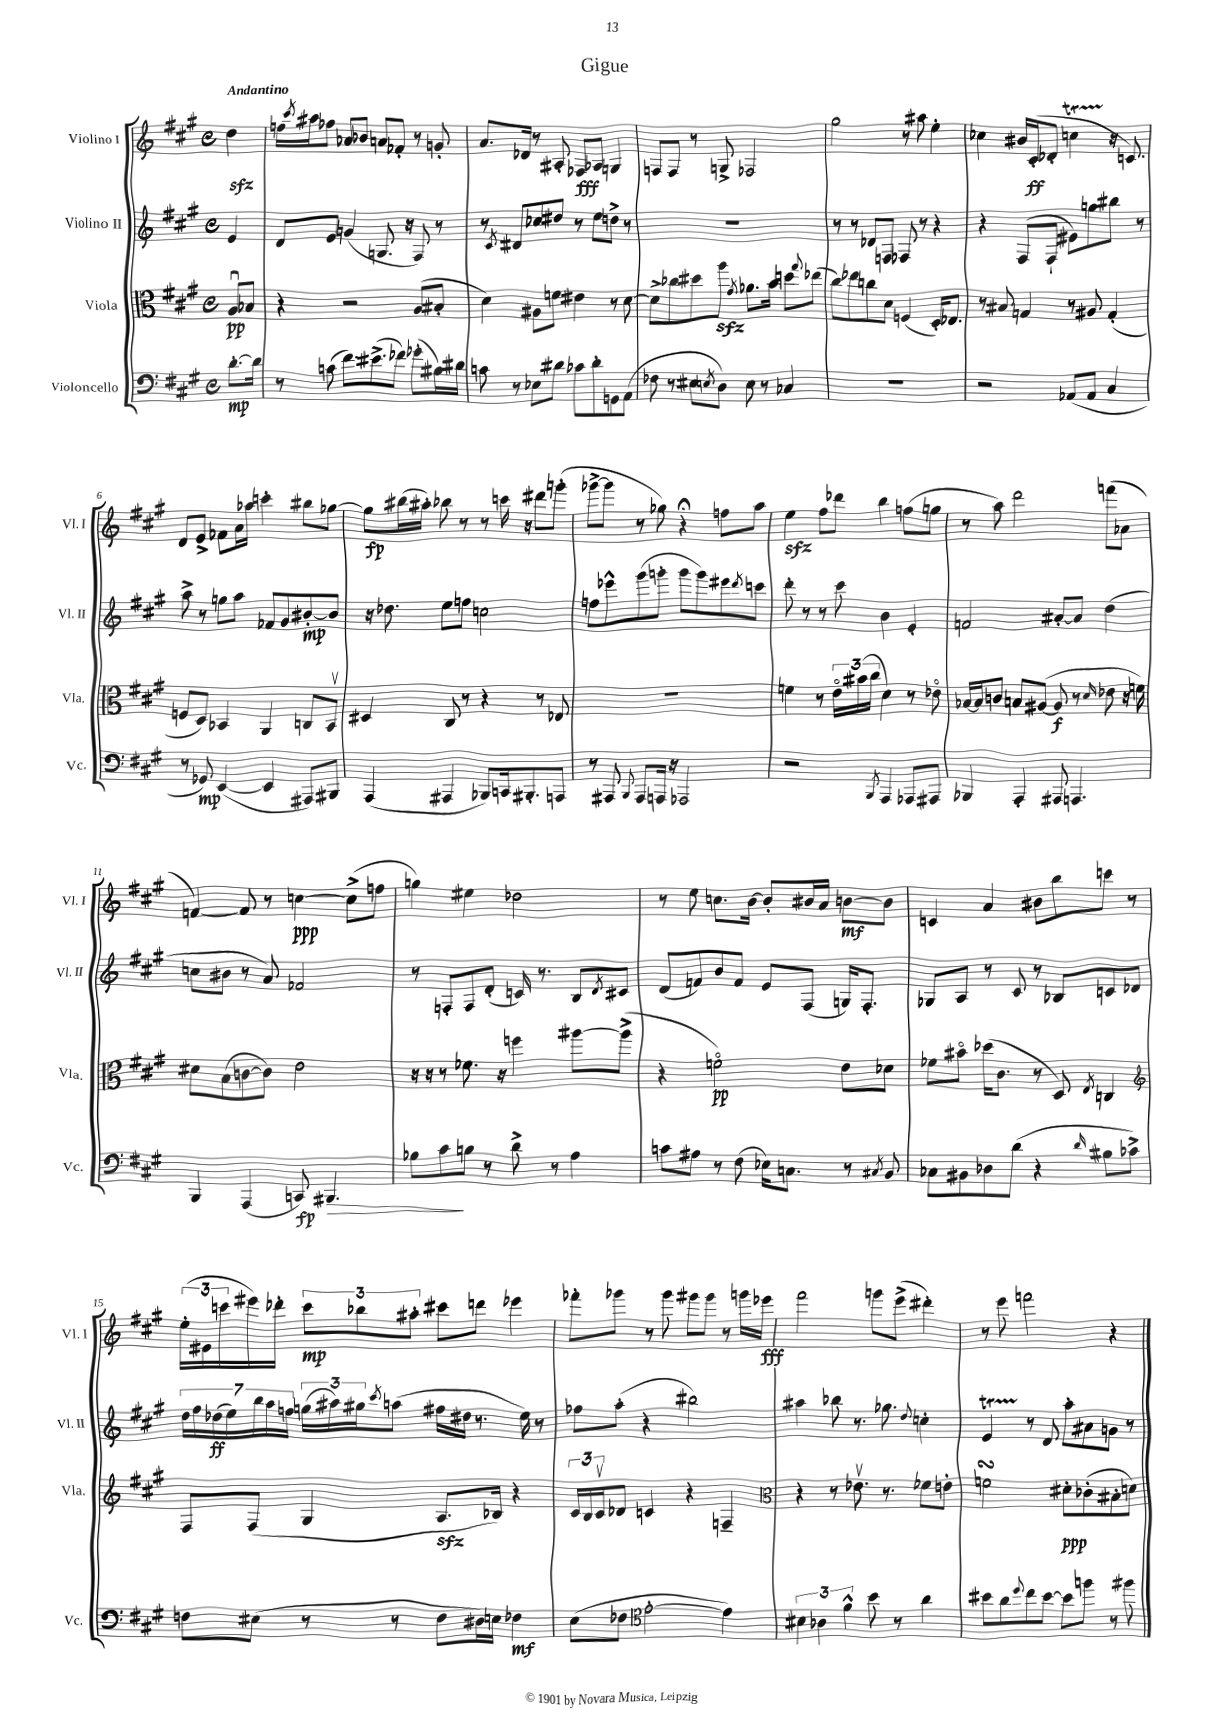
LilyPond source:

\header { title = "Gigue" }
<<
\new StaffGroup <<
\new Staff = "s0" \with { instrumentName = "Violino I" shortInstrumentName = "Vl. I" } {
    \clef treble \key a \major \defaultTimeSignature \time 4/4 \partial 4 \tempo "Andantino"
    d''4\sfz |
    f''16 \acciaccatura { cis'''8 } ais''16 fes''8 aes'8 bes'8 a'8 fes'8-. r8 g'8-. |
    a'8. des'16 r8 ais8-. fes8\fff aes8 g4 |
    f8 f8 r8 g8-> fes2 |
    gis''2 r8 ais''8 e''4-. |
    ces''4 bis'16 cis'16-.\ff( des'8-. c''4\startTrillSpan r16\stopTrillSpan c'8.) |
    d'8 e'8-> fes'8 a'16 aes''16 c'''4-. bis''8 ges''8~ |
    ges''8\fp bis''16( ais''16-.) bes''8 r8 r8 c'''16 r16 dis'''8 g'''8-.( |
    ges'''8~-> ges'''8 r8 ges''8) r4\fermata f''8 a''8 |
    e''4\sfz fis''8 des'''8 b''4 f''8( g''8 |
    r8 a''8) d'''2 f'''8( aes'8 |
    f'4~) f'8 r8 c''4~\ppp c''8->( f''8 |
    g''4) eis''4 des''2 |
    r8 e''8 c''8. b'16~ b'8-. bis'16 a'16 b'8~\mf b'8 |
    c'4 a'4 bis'8 b''8 c'''8 r8 |
    \tuplet 3/2 { e''16-.( eis'16 c'''16 } eis'''16) des'''16-. \tuplet 3/2 { c'''8\mp bes''8 ais''8-. } cis'''8 d'''8 ees'''4 |
    fes'''8-. ges'''8 r8 ges'''8 gis'''8 gis'''8 r8 g'''16 ees'''16\fff |
    fis'''2 g'''8 e'''8->( dis'''4-.) |
    r8 e'''8 f'''2 r4 \bar "|." |
}
\new Staff = "s1" \with { instrumentName = "Violino II" shortInstrumentName = "Vl. II" } {
    \clef treble \key a \major \defaultTimeSignature \time 4/4 \partial 4
    e'4 |
    d'8 e'8 g'4( g8. r16 fis8) r8 |
    r8 \acciaccatura { cis'8 } dis'8 ces''8 dis''8 r8 e''8 d''8-> r8 |
    R1 |
    r8 r8 des'8 f8 fes8 r8 r4 |
    r4 fis8( fis8-! eis'8) g''8 bis''8 r8 |
    a''8-> r8 g''8 a''8 fes'8 gis'8 bis'8~-.\mp bis'8 |
    r16 des''8. e''8 f''8 c''2 |
    f''8 ees'''8-^ gis'''8( g'''8-. g'''8 g'''8) eis'''8 \acciaccatura { d'''8 } c'''8 |
    d'''8-. r8 r8 cis'''8 b'4 e'4-. |
    f'2 ais'8~-. ais'8 d''4( |
    c''8 bis'8 r8 a'8) fes'2 |
    r8 f8-. f8 d'8-.( c'16) r8. b8 \acciaccatura { d'8 } cis'8 |
    d'8( f'8) b'8 f'8 e'8 fis8( g16) fis8.-. |
    ges8 a8 r8 cis'8 r8 bes8 c'8 des'8 |
    \tuplet 7/4 { d''16 fis''16 des''16\ff( e''16) b''16 a''16 f''16 } \tuplet 3/2 { g''16( ais''16) gis''16 } \acciaccatura { cis'''8 } a''8( fis''16 dis''16 r8. e''16) r8 |
    fes''8 a''8-.( r4 bis''2) |
    ais''4 bes''8 r8. ges''8. \appoggiatura { d''8 } c''4-. |
    e'4\startTrillSpan r8\stopTrillSpan d'8 a''8-. ais'8 g'8 r8 \bar "|." |
}
\new Staff = "s2" \with { instrumentName = "Viola" shortInstrumentName = "Vla." } {
    \clef alto \key a \major \defaultTimeSignature \time 4/4 \partial 4
    a8\downbow\pp bes8 |
    r4 r2 a8( bis8-. |
    d'4) ais8 f'8 eis'4 r8 d'8~ |
    d'8-> ces''8 dis''8 a''8\sfz \acciaccatura { gis'8 } aes'8. b'16 d''8 \appoggiatura { gis''8 } ees''8( |
    cis''8) ees''8 c''8 d'8 f4( d16-.) ees8. |
    r8 bis8 g4 r8 ais8 g4-.( |
    f8 d8) bes,4 a,4 c8 bes,8\upbow |
    dis4 cis8 r8 r4 r8 ees8 |
    R1 |
    f'4 r8 \tuplet 3/2 { e'16\flageolet bis'16( cis''16 } d'4) r8 ees'8\flageolet |
    bes16~ bes16 c'8 b8 ais8~( ais8\f r8 \grace { d'16 } ees'8 r16 f'16) |
    dis'8 b8( c'8~ c'8) e'2 |
    r16 r16 r8 fes'8. r16 f''4 ais''8~ ais''8->( |
    r4 f'2\flageolet\pp) e'8 des'8 |
    fes'8 bis'8\flageolet des''16( cis'8. r8 d8) \acciaccatura { e8 } c4 |
    \clef treble fis8 fis8( gis4 a8.\sfz bes16) r4 |
    \tuplet 3/2 { cis'16 b16 cis'16\upbow } des'8 c'4 r4 f4-- |
    \clef alto r4 r8 ees'8.\upbow r8. fes'8 e'8-. |
    f'2\turn dis'8-.\ppp ces'8-.( bis8-. d'8) \bar "|." |
}
\new Staff = "s3" \with { instrumentName = "Violoncello" shortInstrumentName = "Vc." } {
    \clef bass \key a \major \defaultTimeSignature \time 4/4 \partial 4
    d'8.~-.\mp d'16 |
    r8 c'8( fis'8.) eis'8.->( fes'8) ges'8-.( bis16) dis'16 |
    c'8 r8 ees8 dis'8 ces'8 dis'8-. g,8 a,8( |
    fes8 r8 eis8 \acciaccatura { e8 } d8) e8 r8 ces4 |
    R1 |
    r2 aes,8( aes,8 cis4 |
    r8 ges,8\mp) e,4~( e,4 ais,,8) bis,,8 |
    a,,4( ais,,4 bes,,8) c,16 bis,,8.-. a,,8 |
    r8 ais,,8 \appoggiatura { b,,8 } ais,,8 a,,16 r16 aes,,2 |
    r2 \acciaccatura { b,,8 } a,,4 aes,,8 ais,,8 |
    bes,,4 a,,4-. ais,,8 a,,4. |
    b,,4 a,,4( c,8\fp) bis,,4.\> |
    bes8 cis'8\! b8 r8 d'8-> r8 a4 |
    c'8 ais8 r8 fis8( ees16) c8. r8 \acciaccatura { cis8 } b,8 |
    ces8 bis,8 des8 d'8( r4 \grace { d'16 } bis8 ces'8->) |
    f8 eis8( r8 r8 f8 dis16) e16 fes4\mf |
    e8( fes8 \clef tenor e'2~-. e'4) |
    \tuplet 3/2 { bis4 aes4 fis'4-^ } b'8 r8 a'4 |
    bis'8 a'8 \appoggiatura { d''8 } cis''8 bis'8~ bis'8 f''8 r8 fis''8 \bar "|." |
}
>>
>>
